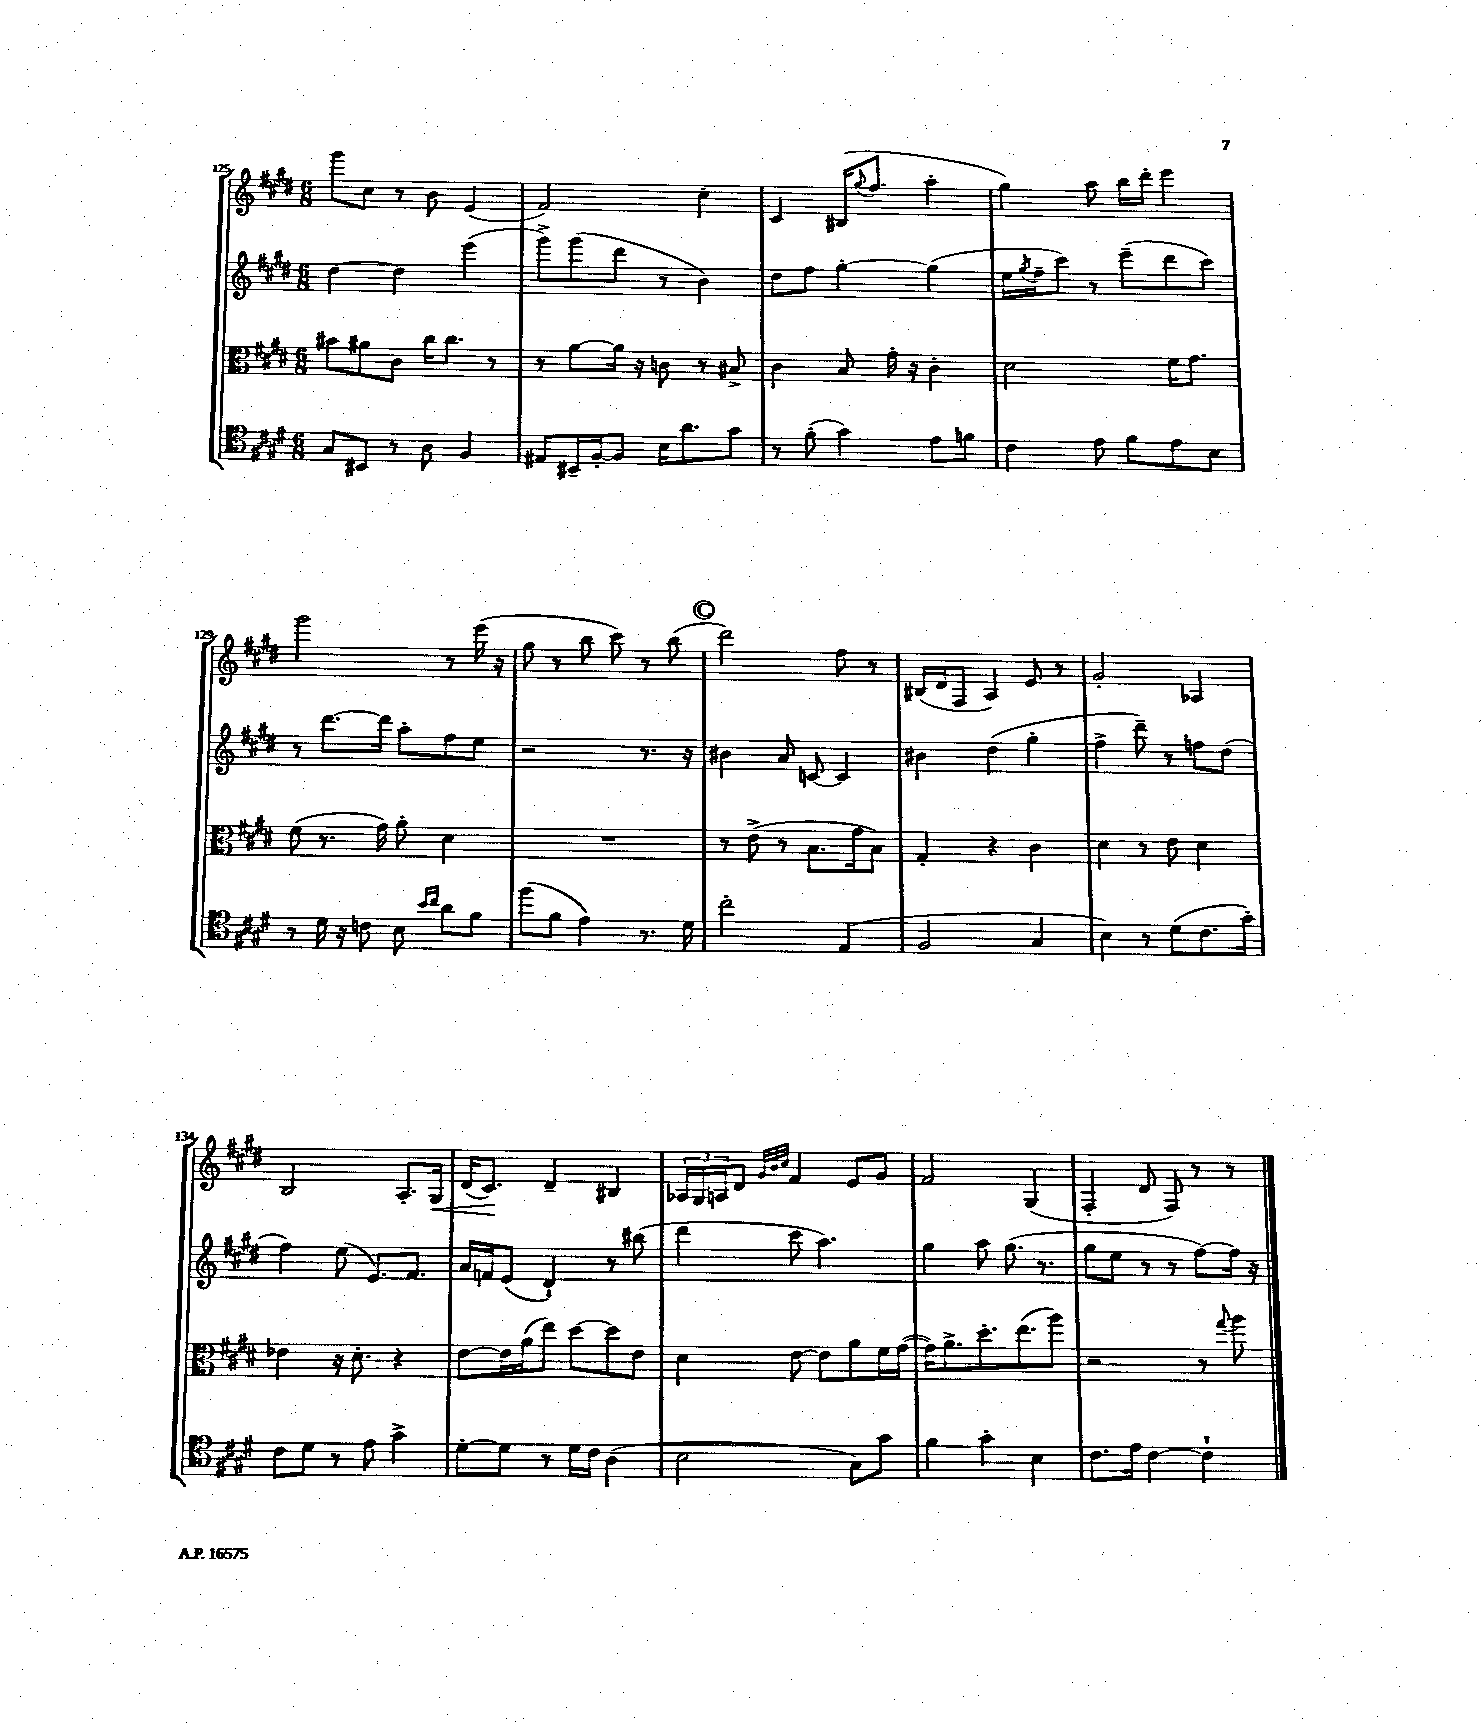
<<
\new StaffGroup <<
\new Staff = "s0" {
    \clef treble \key e \major \numericTimeSignature \time 6/8
    gis'''8 cis''8 r8 b'8 e'4( |
    fis'2) cis''4-. |
    cis'4 bis16( \appoggiatura { gis''8 } fis''8. a''4-. |
    gis''4) a''8 b''16 dis'''16-. e'''4 |
    gis'''2 r8 e'''16( r16 |
    gis''8 r8 b''8 cis'''8) r8 b''8( |
    \mark \markup { \circle "C" } dis'''2) fis''8 r8 |
    bis16( dis'16 fis8 a4) e'8 r8 |
    gis'2-. aes4 |
    b2 a8.-. gis16\< |
    dis'16( cis'8.\!) dis'4-- bis4 |
    \tuplet 3/2 { aes16 gis16 a16 } dis'8 \grace { gis'32 b'32 cis''32 } fis'4 e'8 gis'8 |
    fis'2 gis4( |
    fis4-. dis'8 fis8) r8 r8 \bar "|." |
}
\new Staff = "s1" {
    \clef treble \key e \major \numericTimeSignature \time 6/8
    dis''4~ dis''4 e'''4( |
    gis'''8->) gis'''8( dis'''8 r8 b'4) |
    dis''8 fis''8 gis''4~-. gis''4( |
    e''16 \acciaccatura { gis''8 } fis''16-- cis'''8) r8 e'''8--( dis'''8 cis'''8) |
    r8 dis'''8.~ dis'''16 a''8-. fis''8 e''8 |
    r2 r8. r16 |
    \mark \markup { \circle "C" } bis'4 a'8 c'8~ c'4 |
    bis'4 dis''4( gis''4-. |
    fis''4-> dis'''8--) r8 f''8 dis''8( |
    fis''4) e''8( e'8.) fis'8. |
    a'16 f'16 e'8( dis'4-!) r8 bis''8( |
    dis'''4 cis'''8 a''4.) |
    gis''4 a''8 gis''8.( r8. |
    gis''8 e''8 r8 r8 fis''8~) fis''16 r16 \bar "|." |
}
\new Staff = "s2" {
    \clef alto \key e \major \numericTimeSignature \time 6/8
    bis'8 ais'8 cis'8 cis''16 cis''8. r8 |
    r8 a'8~ a'16 r16 c'8 r8 bis8-> |
    cis'4 b8 gis'16-. r16 cis'4-. |
    dis'2 fis'16 gis'8. |
    fis'8( r8. gis'16) a'8-. dis'4 |
    R2. |
    \mark \markup { \circle "C" } r8 e'8->( r8 b8. gis'16 b8) |
    gis4-. r4 cis'4 |
    dis'4 r8 e'8 dis'4 |
    ees'4 r16 dis'8.-. r4 |
    e'8~ e'16 a'16( e''8) dis''8~ dis''8 e'8 |
    dis'4 e'8~ e'8 a'8 fis'16 gis'16~( |
    gis'16) a'8.-> dis''8.-. e''8.( a''8) |
    r2 r8 \appoggiatura { gis''8 } a''8 \bar "|." |
}
\new Staff = "s3" {
    \clef tenor \key e \major \numericTimeSignature \time 6/8
    gis8 bis,8 r8 a8 fis4 |
    eis8 bis,16-- fis16~-. fis8 b16 a'8. gis'8 |
    r8 fis'8-.( gis'4) e'8 f'8 |
    cis'4 e'8 fis'8 e'8 b8 |
    r8 dis'16 r16 c'8 b8 \grace { b'16 cis''16 } a'8 fis'8 |
    fis''8( fis'8 e'4) r8. dis'16 |
    \mark \markup { \circle "C" } cis''2-. e4( |
    fis2 gis4 |
    b4) r8 dis'8( cis'8. gis'16-.) |
    cis'8 dis'8 r8 e'8 gis'4-> |
    dis'8~-. dis'8 r8 dis'16 cis'16 a4( |
    b2 gis8) gis'8 |
    fis'4 gis'4-. b4 |
    cis'8. e'16 cis'4~ cis'4-! \bar "|." |
}
>>
>>
\layout { \context { \Score currentBarNumber = #125 } }
